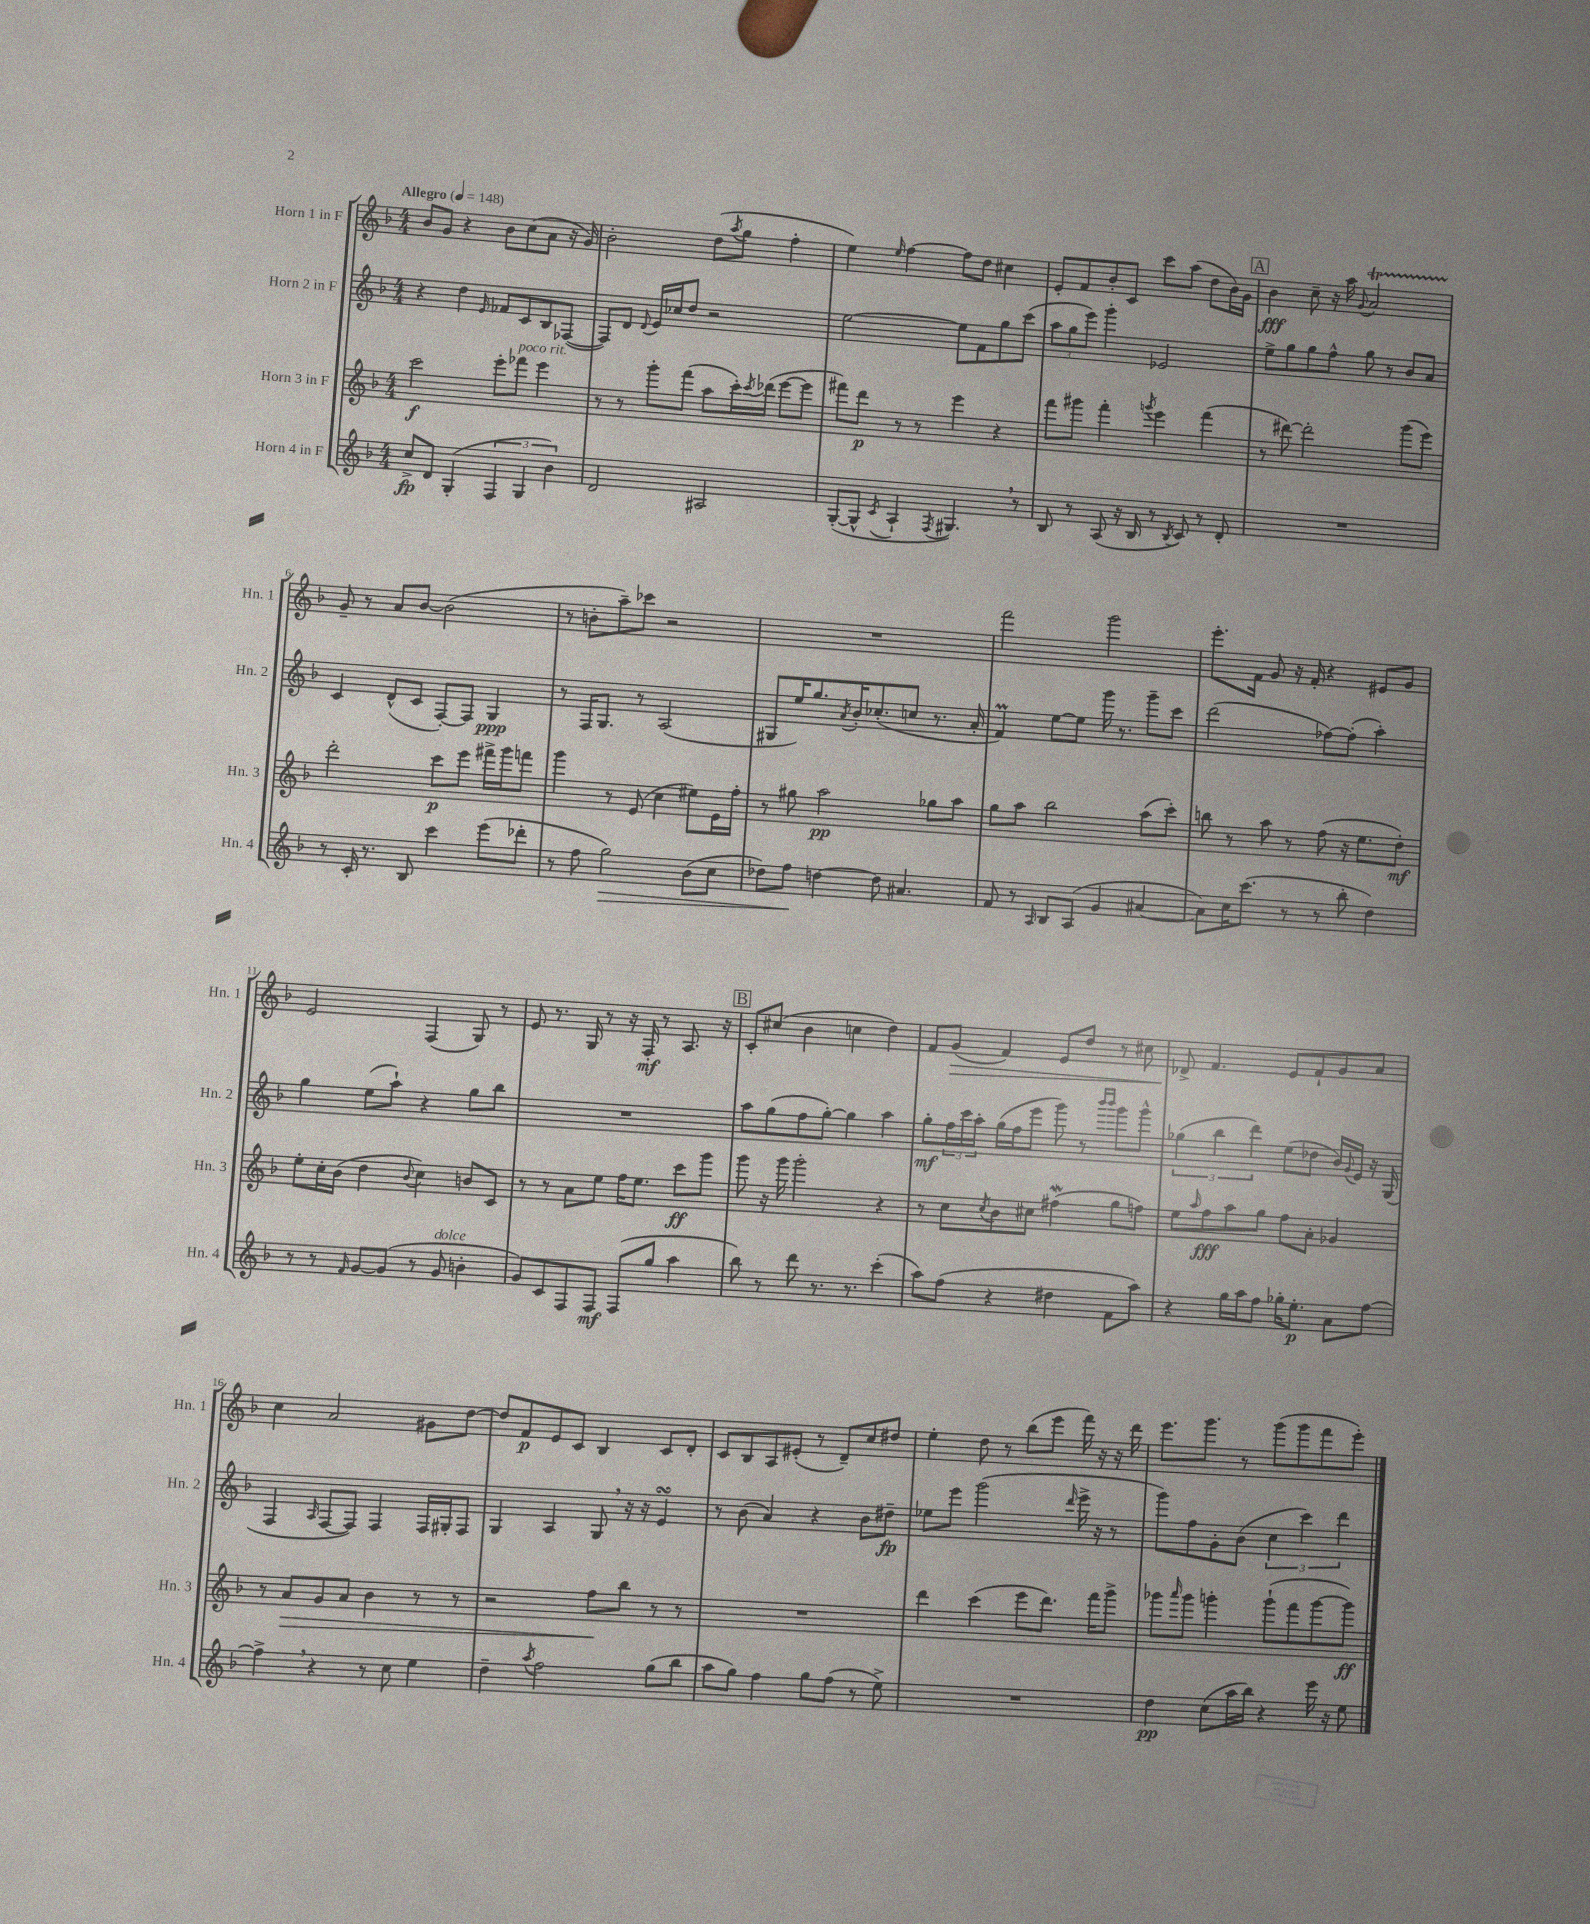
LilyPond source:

<<
\new StaffGroup <<
\new Staff = "s0" \with { instrumentName = "Horn 1 in F" shortInstrumentName = "Hn. 1" } {
    \clef treble \key f \major \numericTimeSignature \time 4/4 \tempo "Allegro" 4 = 148
    bes'8 g'8 r4 bes'8 c''8( a'8 r16 g'16) |
    bes'2-. d''8( \acciaccatura { a''8 } g''8 f''4-. |
    e''4) \grace { e''16 } f''4~ f''8 d''8 cis''4 |
    e'8-. f'8 bes'8-. c'8 c'''8 a''8( d''8 bes'16) g'16 |
    \mark \markup { \box "A" } bes'4\fff c''8-- r16 a''16 \appoggiatura { g'8 } a'2\startTrillSpan |
    g'8--\stopTrillSpan r8 a'8 bes'8~ bes'2( |
    r8 b'8-. a''8--) ces'''8 r2 |
    R1 |
    f'''2 g'''2 |
    e'''8.-. f'16 g'8 r16 f'16-. r4 eis'8 g'8 |
    e'2 f4( g8) r8 |
    e'8 r8. g16 r8 r16 f16-.\mf r8 a8. r16 |
    \mark \markup { \box "B" } c'8-. cis''8( bes'4 c''4 d''4) |
    f'8 g'8\>( f'4) e'8 d''8 r8 cis''8 |
    des'8->\! f'4. e'8 f'8-! g'8 a'8 |
    c''4 a'2 gis'8 d''8~ |
    d''8 f'8\p e'8 c'8 bes4 c'8 d'8-. |
    c'8 bes8 a8 eis'8-.( r8 d'8--) c''8 dis''8 |
    e''4-. d''8 r8 bes''8( e'''8 f'''16) r16 r16 d'''16 |
    e'''8. g'''8. r8 g'''8( g'''8 f'''8 e'''8-.) \bar "|." |
}
\new Staff = "s1" \with { instrumentName = "Horn 2 in F" shortInstrumentName = "Hn. 2" } {
    \clef treble \key f \major \numericTimeSignature \time 4/4
    r4 d''4 \grace { e'16 } fes'8 c'8 bes8 fes8~( |
    fes8) d'8 \appoggiatura { d'8 } e'16 ces''16 d''8 r2 |
    e''2~ e''8 f'8 g''8 c'''8( |
    \tuplet 3/2 { a''8 g''8 e'''8) } g'''4-. ees'2 |
    \mark \markup { \box "A" } e''8-> g''8 g''8 f''8-^ g''8 r8 bes'8 a'8 |
    c'4 d'8-^( c'8 f8~-.) f8 g4\ppp |
    r8 f16 g8. r8 a2( |
    gis8 e''16) g''8. \acciaccatura { a'8 } bes'16-. ces''8.-.( c''8 r8. a'16-. |
    f'4\prall) e''8~ e''8 g'''16 r8. g'''8-- c'''8 |
    d'''2( fes''8~) fes''8-.( a''4-.) |
    g''4 e''8( a''8-!) r4 g''8 bes''8 |
    R1 |
    \mark \markup { \box "B" } a''8 g''8( f''8 g''8~-.) g''4 a''4 |
    g''8-.\mf \tuplet 3/2 { f''16 c'''16 a''16-. } g''16( f''16 e'''8 g'''8) r8 \grace { bes'''16 bes'''16 } g'''8 g'''8-^ |
    \tuplet 3/2 { ges''4( bes''4 d'''4) } e''8( des''8 bes'16) \appoggiatura { g'8 } e'16 r16 g16( |
    f4 \grace { a16 } f8~ f8) f4 f16 gis16-. f8 |
    g4 a4 g8 \breathe r16 r16 e'4\turn |
    r8 bes'8( a'4) r4 bes'8 dis''8--\fp |
    ees''8 e'''8 g'''2( \grace { d'''16 } e'''16-> r16 r8 |
    g'''8) f''8 g'8-. bes'8( \tuplet 3/2 { c''4 c'''4) d'''4 } \bar "|." |
}
\new Staff = "s2" \with { instrumentName = "Horn 3 in F" shortInstrumentName = "Hn. 3" } {
    \clef treble \key f \major \numericTimeSignature \time 4/4
    c'''2\f e'''8-. fes'''8^\markup { \italic "poco rit." } e'''4 |
    r8 r8 g'''8-. f'''8( a''8 c'''16-.) \acciaccatura { c'''8 } des'''16( e'''8~ e'''8 |
    fis'''8) d'''8\p r8 r8 e'''4 r4 |
    f'''8 gis'''8 f'''4-. \acciaccatura { g'''8 } e'''4 f'''4( |
    \mark \markup { \box "A" } r8 dis'''8~) dis'''2-. g'''8( e'''8) |
    d'''2-. c'''8\p e'''8 fis'''16-> g'''16 f'''8 |
    g'''4 r8 e'8( c''4 eis''8) e'16 f''16-. |
    r8 gis''8 a''2\pp ges''8 a''8 |
    g''8 a''8 bes''2 a''8( c'''8-.) |
    b''8 r8 a''8 r8 f''8( r16 e''8. d''8-.\mf) |
    e''8-. c''16-. bes'16( d''4 \appoggiatura { bes'8 } c''4) b'8 c'8 |
    r8 r8 a'8 e''8 f''16 e''8. c'''8\ff g'''8 |
    \mark \markup { \box "B" } g'''8 r16 g'''16 g'''2-. r4 |
    r8 c''8 \acciaccatura { c''8 } bes'8 cis''8 fis''4\mordent( g''8 f''8) |
    e''8 \grace { a''16 } f''8\fff a''8 g''8 f''8 a'8-. ges'4 |
    r8 a'8\> g'8 a'8 bes'4 r8 r8 |
    r2 f''8\! bes''8 r8 r8 |
    R1 |
    d'''4 c'''4( e'''8 d'''8.) f'''16 g'''8-> |
    ges'''8 \grace { a'''16 } ges'''8 g'''4-. g'''8-!( f'''8 g'''8~ g'''8\ff) \bar "|." |
}
\new Staff = "s3" \with { instrumentName = "Horn 4 in F" shortInstrumentName = "Hn. 4" } {
    \clef treble \key f \major \numericTimeSignature \time 4/4
    c''8->\fp d'8 g4-.( \tuplet 3/2 { f4 g4 bes'4) } |
    d'2 ais2 |
    g8~-.( g8-^ \acciaccatura { c'8 } a4-! \acciaccatura { f8 } gis4.) \breathe r8 |
    bes8 r8 a8( r16 bes16 r8 \acciaccatura { bes8 } c'8) r8 d'8-. |
    \mark \markup { \box "A" } R1 |
    r8 c'16-. r8. bes8 c'''4 e'''8( des'''8-. |
    r8 f''8 g''2\>) bes'8( c''8 |
    des''8) f''8\! d''4~ d''8 ais'4. |
    f'8 r8 \grace { a16 } bes8 a8( g'4 ais'4~ |
    ais'8) c''16 c'''8.( r8 r8 bes''8-. d''4) |
    r8 r8 \grace { f'16 } g'8~ g'8( r8 g'8^\markup { \italic "dolce" } b'4-. |
    g'8) c'8 f8 f8\mf f8( g''8 a''4 |
    \mark \markup { \box "B" } bes''8) r8 d'''8 r8. r8. c'''4-.( |
    a''8) f''8( r4 dis''4 f'8 a''8) |
    r4 g''16 a''16 f''8 ges''16-. e''8.-.\p a'8 f''8~ |
    f''4-> \breathe r4 r8 c''8 e''4 |
    d''4-- \acciaccatura { a''8 } f''2 g''8( bes''8 |
    a''8 g''8) f''4 g''8 f''8( r8 e''8->) |
    R1 |
    d''4\pp c''8( a''16 bes''16) r4 e'''16 r16 e''8 \bar "|." |
}
>>
>>
